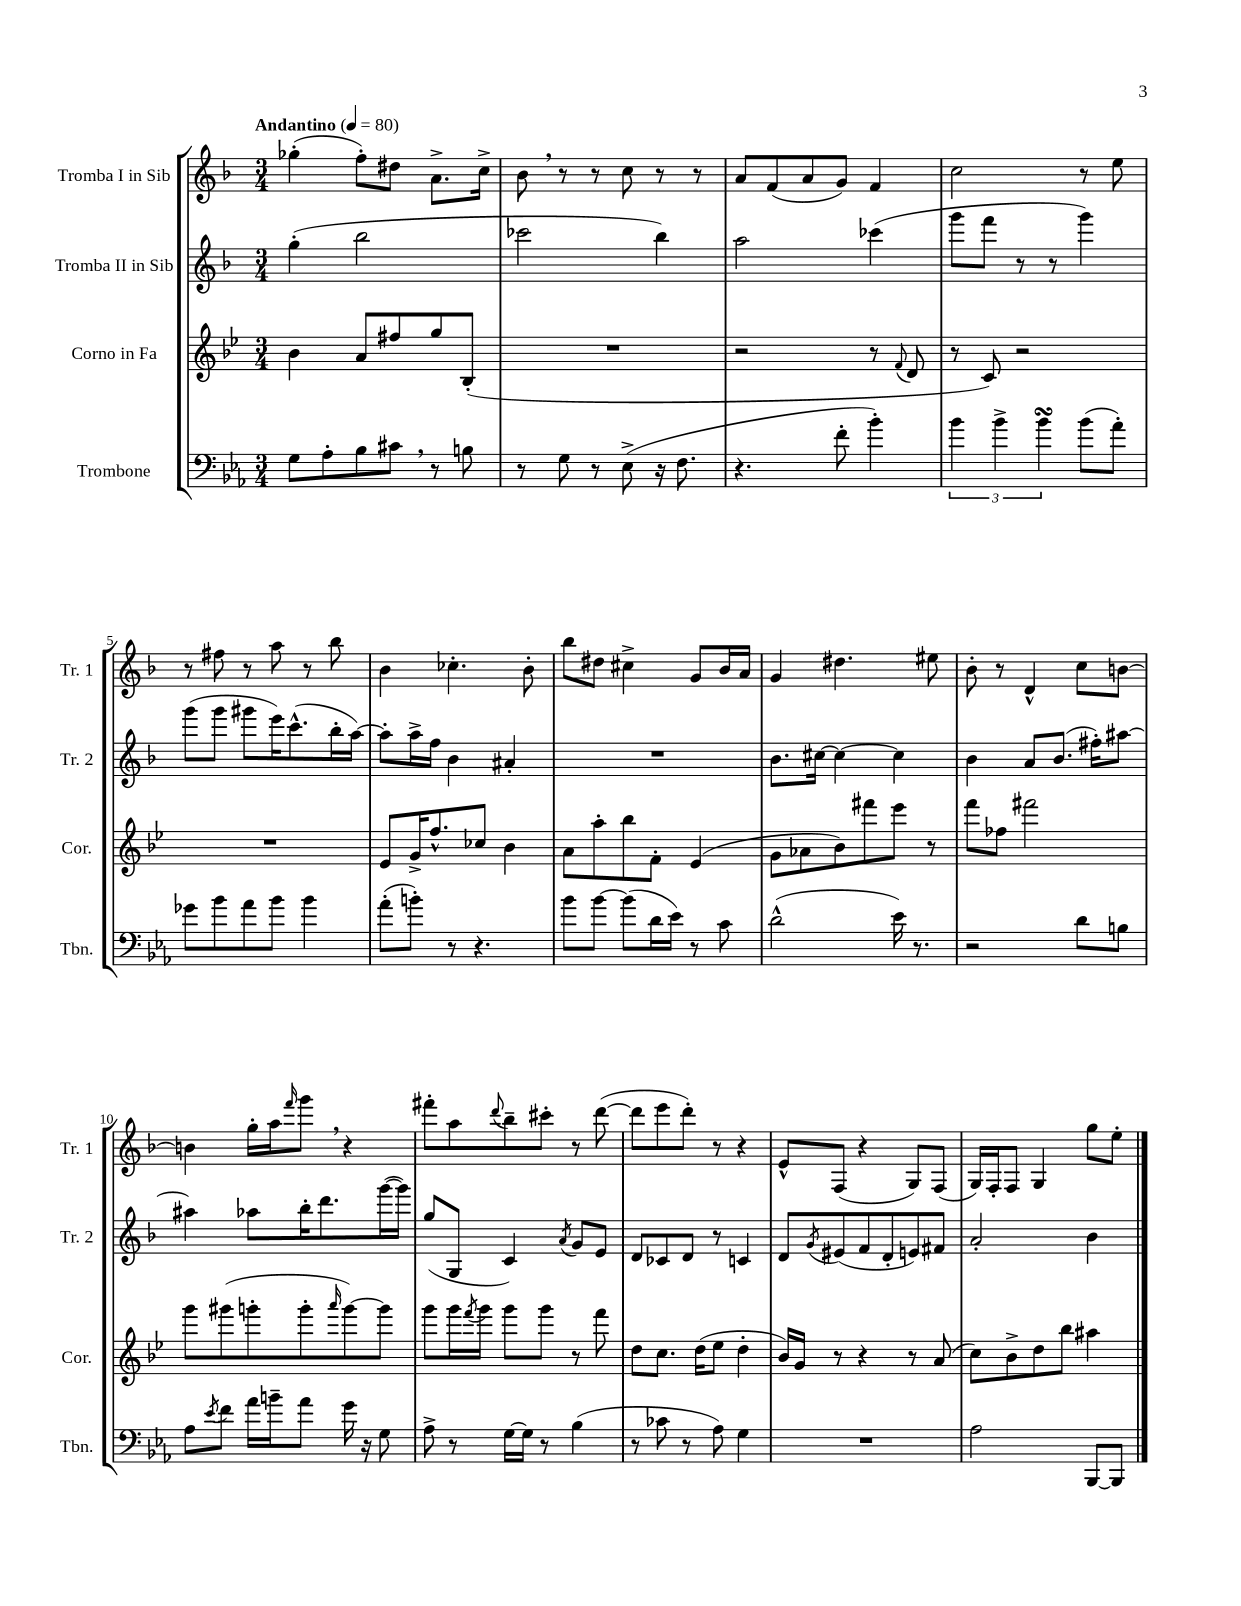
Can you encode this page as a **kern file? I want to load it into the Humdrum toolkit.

**kern	**kern	**kern	**kern
*part4	*part3	*part2	*part1
*staff4	*staff3	*staff2	*staff1
*I"Trombone	*I"Corno in Fa	*I"Tromba II in Sib	*I"Tromba I in Sib
*I'Tbn.	*I'Cor.	*I'Tr. 2	*I'Tr. 1
*clefF4	*clefG2	*clefG2	*clefG2
*k[b-e-a-]	*k[b-e-]	*k[b-]	*k[b-]
*M3/4	*M3/4	*M3/4	*M3/4
*MM80	*MM80	*MM80	*MM80
=1	=1	=1	=1
!	!	!	!LO:TX:a:B:t=Andantino
8G\L	4b-\	(4gg'\	(4gg-X'\
8A-'\	.	.	.
8B-\	8a/L	2bb-\	8ff'\L)
8c#X,\J	8ff#X/	.	8dd#X\J
8r	8gg/	.	8.a^\L
8Bn\	(8B-'/J	.	.
.	.	.	16cc^\Jk
=2	=2	=2	=2
8r	2.r	2ccc-X\	8b-,\
8G\	.	.	8r
8r	.	.	8r
(8E-^\	.	.	8cc\
16r	.	4bb-\)	8r
8.F\	.	.	.
.	.	.	8r
=3	=3	=3	=3
4.r	2r	2aa\	8a/L
.	.	.	(8f/
.	.	.	8a/
8f'\	.	.	8g/J)
4b-'\)	8r	(4ccc-X\	4f/
.	8qqf/	.	.
.	8d/	.	.
=4	=4	=4	=4
6b-\	8r	8ggg\L	2cc\
.	8c/)	8fff\J	.
6b-^\	.	.	.
.	2r	8r	.
6b-sSSS\	.	.	.
.	.	8r	.
(8b-\L	.	4ggg\)	8r
8a-'\J)	.	.	8ee\
!!LO:LB:g=z
=5	=5	=5	=5
8g-X\L	2.r	(8ggg\L	8r
8b-\	.	8ggg\J	8ff#X\
8a-\	.	8ggg#X\L	8r
8b-\J	.	16eee\K)	8aa\
.	.	(8.ccc^^\	.
4b-\	.	.	8r
.	.	16bb-'\L	8bb-\
.	.	[16aa\JJ)	.
=6	=6	=6	=6
(8a-'\L	8e-/L	8aa'\L]	4b-\
8bn'\J)	16g^/K	16aa^\L	.
.	8.ff^^/	16ff\JJ	.
8r	.	4b-\	4.cc-X'\
4.r	8cc-X/J	.	.
.	4b-\	4a#X'/	.
.	.	.	8b-'\
=7	=7	=7	=7
8b-\L	8a\L	2.r	8bb-\L
[8b-\J	8aa'\	.	8dd#X\J
(8b-\L]	8bb-\	.	4cc#X^\
16d\L	8f'\J	.	.
16e-\JJ)	.	.	.
8r	(4e-/	.	8g/L
8c\	.	.	16b-/L
.	.	.	16a/JJ
=8	=8	=8	=8
(2d^^\	8g\L	8.b-\L	4g/
.	8a-X\	.	.
.	.	[16cc#X\Jk	.
.	8b-\)	4cc#\_	4.dd#X\
.	8fff#X\	.	.
16e-\)	8eee-\J	4cc#\]	.
8.r	.	.	.
.	8r	.	8ee#X\
=9	=9	=9	=9
2r	8fff\L	4b-\	8b-'\
.	8ff-X\J	.	8r
.	2fff#X\	8a/L	4d^^/
.	.	(8.b-/J	.
8d\L	.	.	8cc\L
.	.	16ff#X'\KL)	.
8Bn\J	.	[8aa#X\J	[8bn\J
!!LO:LB:g=z
=10	=10	=10	=10
8A-\L	8ggg\L	4aa#X\]	4bn\]
8qe-/	.	.	.
8f\J	(8ggg#X\	.	.
16a-\LL	8gggn'\	8aa-X\L	16gg'\LL
16bn~\J	.	.	16aa\J
.	.	.	16qqfff/
8a-\J	8ggg'\	16bb-'\K	8ggg,\J
.	.	8.ddd\	.
.	16qqaaa/	.	.
16g\	[8ggg\)	.	4r
16r	.	.	.
8G\	8ggg\J]	([16ggg\L	.
.	.	16ggg\JJ])	.
=11	=11	=11	=11
8A-^\	8ggg\L	(8gg/L	8fff#X'\L
8r	16ggg\L	8G/J	8aa\
.	8qfff/	.	.
.	16ggg\JJ	.	.
.	.	.	8qqddd/
[16G\LL	8ggg\L	4c/)	8bb-~\
16G\JJ]	.	.	.
8r	8ggg\J	.	8ccc#X'\J
.	.	8qa/	.
(4B-\	8r	8g/L	8r
.	8fff\	8e/J	([8ddd\
=12	=12	=12	=12
8r	8dd\L	8d/L	8ddd\L]
8c-X\	8.cc\J	8c-X/	8eee\
8r	.	8d/J	8ddd'\J)
.	(16dd\KL	.	.
8A-\)	8ee-\J	8r	8r
4G\	4dd'\	4cn/	4r
=13	=13	=13	=13
2.r	16b-/LL)	8d/L	8e^^/L
.	16g/JJ	.	.
.	.	8qg/	.
.	8r	(8e#X/	(8F/J
.	4r	8f/	4r
.	.	8d'/	.
.	8r	8en/)	8G/L)
.	(8a/	8f#X/J	(8F/J
=14	=14	=14	=14
2A-\	8cc\L)	2a'/	16G/LL)
.	.	.	16F'/J
.	8b-^\	.	8F/J
.	8dd\	.	4G/
.	8bb-\J	.	.
[8BBB-/L	4aa#X\	4b-\	8gg\L
8BBB-/J]	.	.	8ee'\J
==	==	==	==
*-	*-	*-	*-
